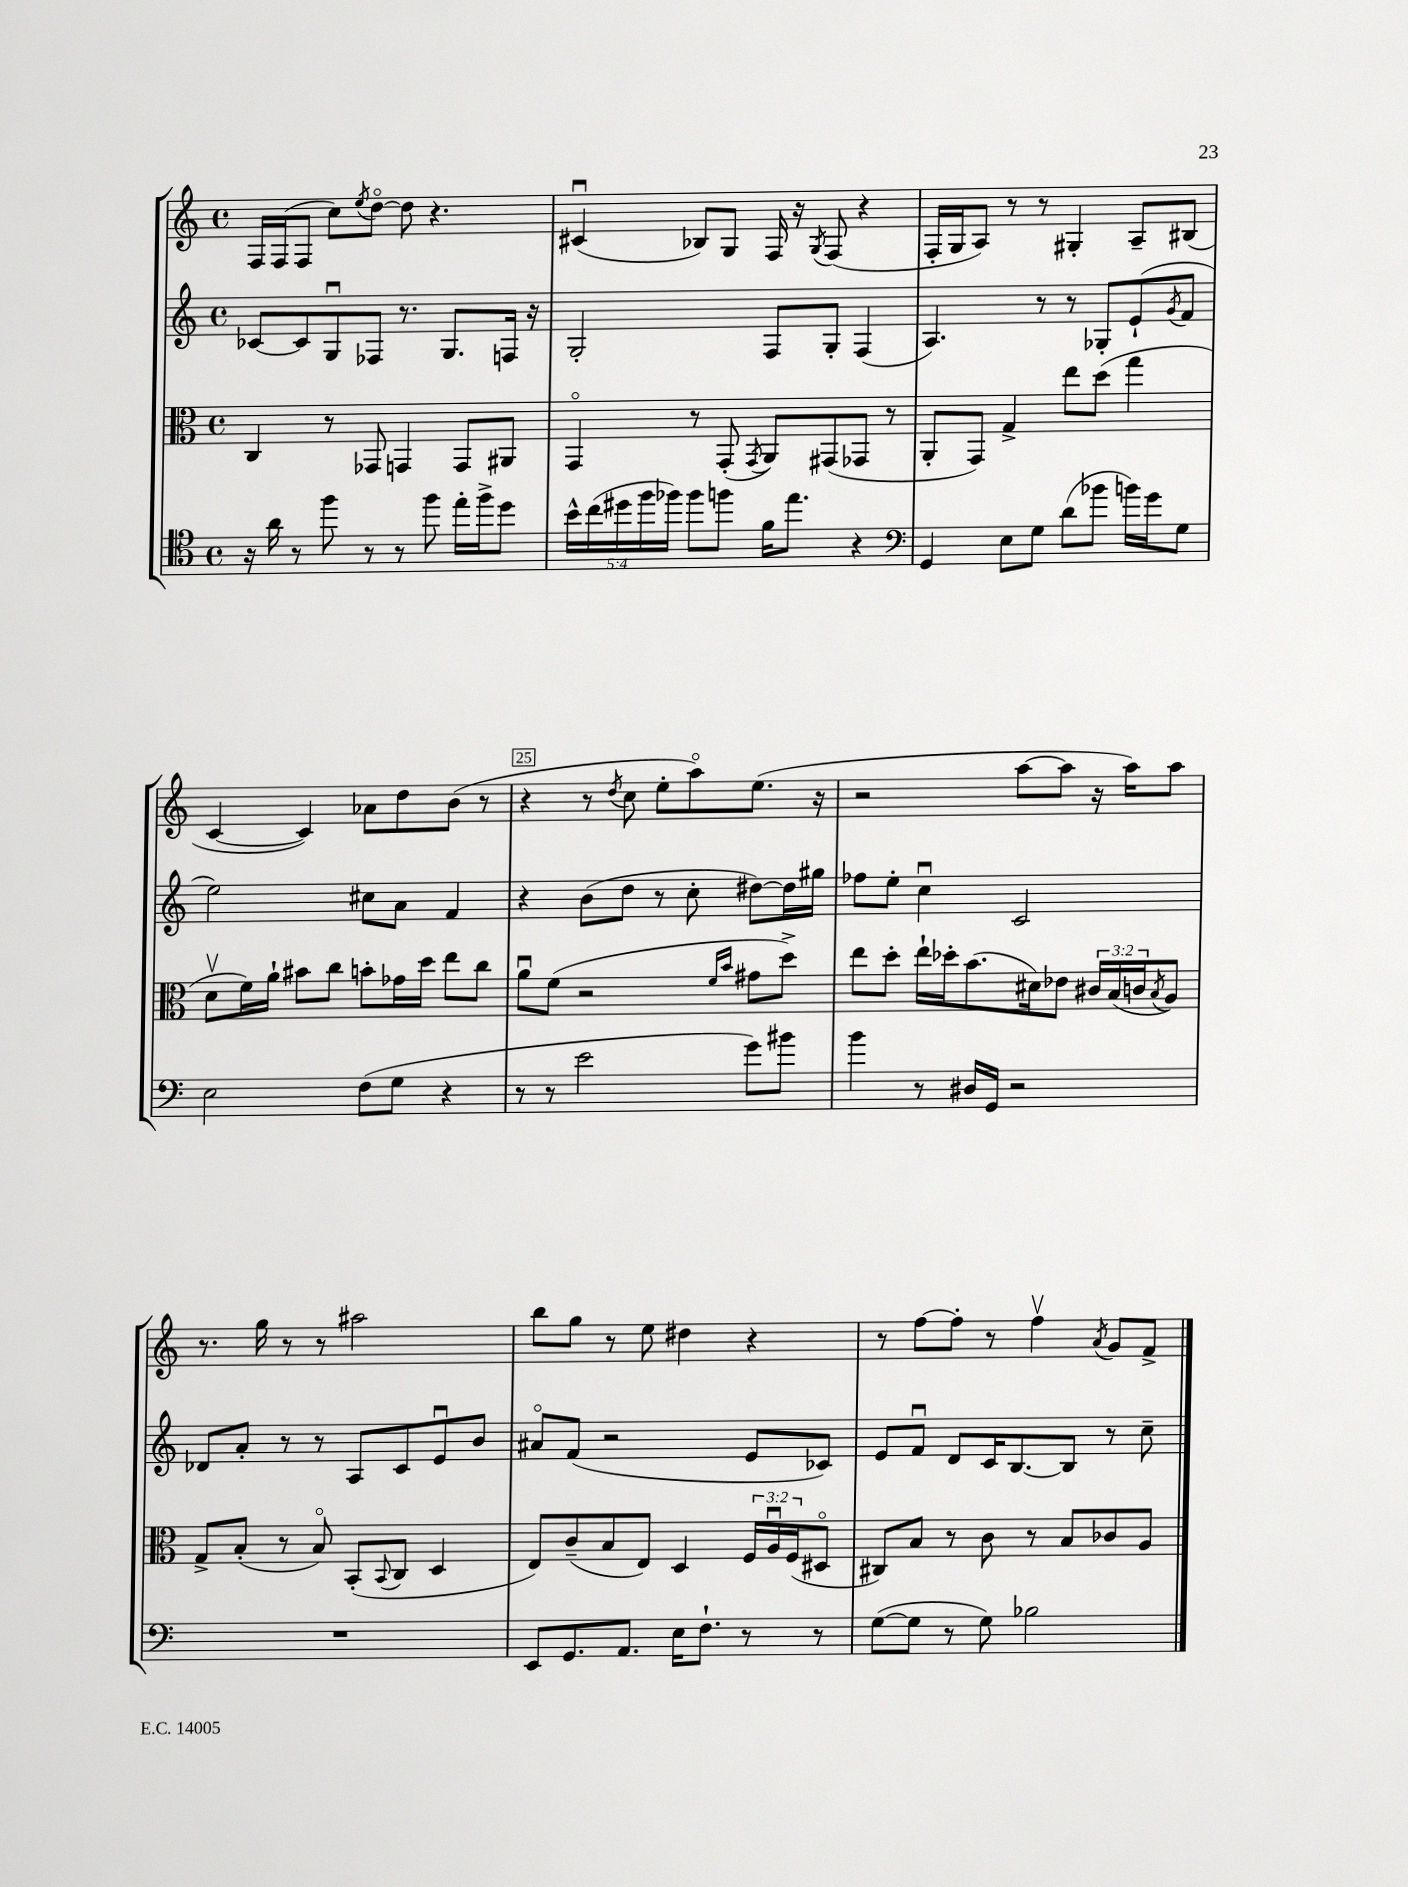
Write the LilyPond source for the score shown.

<<
\new StaffGroup <<
\new Staff = "s0" {
    \clef treble \key c \major \defaultTimeSignature \time 4/4
    f16 f16( f8 c''8) \acciaccatura { e''8 } d''8~\flageolet d''8 r4. |
    cis'4\downbow( bes8) g8 f16 r16 \acciaccatura { g8 } f8( r4 |
    f16-. g16 a8) r8 r8 gis4-. a8-- bis8( |
    c'4~ c'4) aes'8 d''8 b'8( r8 |
    r4 r8 \acciaccatura { d''8 } c''8 e''8-. a''8\flageolet) e''8.( r16 |
    r2 a''8~ a''8 r16 a''16) a''8 |
    r8. g''16 r8 r8 ais''2 |
    b''8 g''8 r8 e''8 dis''4 r4 |
    r8 f''8~ f''8-. r8 f''4\upbow \acciaccatura { a'8 } g'8 f'8-> \bar "|." |
}
\new Staff = "s1" {
    \clef treble \key c \major \defaultTimeSignature \time 4/4
    ces'8~ ces'8 g8\downbow fes8 r8. g8. f16 r16 |
    g2-. f8 g8-. f4( |
    a4.) r8 r8 ges8-. e'8-!( \acciaccatura { g'8 } f'8 |
    e''2) cis''8 a'8 f'4 |
    r4 b'8( d''8 r8 c''8-. dis''8~) dis''16 gis''16 |
    fes''8 e''8-. c''4\downbow c'2 |
    des'8 a'8-. r8 r8 a8 c'8 e'8\downbow b'8 |
    ais'8\flageolet f'8( r2 e'8 ces'8) |
    e'8 f'8\downbow d'8 c'16 b8.~ b8 r8 c''8-- \bar "|." |
}
\new Staff = "s2" {
    \clef alto \key c \major \defaultTimeSignature \time 4/4 \override Staff.TupletNumber.text = #tuplet-number::calc-fraction-text
    c4 r8 ges,8 g,4 g,8 ais,8 |
    g,4\flageolet r8 g,8-.( \acciaccatura { g,8 } a,8) gis,8( ges,8 r8 |
    a,8-. g,8) g4-> e''8 d''8( g''4 |
    d'8\upbow f'16) a'16-! bis'8 c''8 b'8-. ges'16 d''16 e''8 c''8 |
    a'8\downbow f'8( r2 \grace { f'16 b'16 } gis'8 d''8->) |
    e''8 d''8-. e''16-! des''16-. b'8.( dis'16) ees'8 \tuplet 3/2 { cis'16 b16( c'16 } \acciaccatura { b8 } a8) |
    g8-> b8-.( r8 b8\flageolet) b,8-.( \appoggiatura { b,8 } c8 d4 |
    e8) c'8--( b8 e8) d4 \tuplet 3/2 { f16 a16\downbow f16( } dis8\flageolet |
    cis8) b8 r8 c'8 r8 b8 ces'8 a8 \bar "|." |
}
\new Staff = "s3" {
    \clef tenor \key c \major \defaultTimeSignature \time 4/4 \override Staff.TupletNumber.text = #tuplet-number::calc-fraction-text
    r16 a'16 r8 f''8 r8 r8 f''8 e''16-. f''16-> d''8 |
    \tuplet 5/4 { b'16-^ c''16( dis''16 f''16 fes''16) } fes''8 f''8 f'16 e''8. r4 |
    \clef bass g,4 e8 g8 d'8( bes'8 b'16) g'16 g8 |
    e2 f8( g8 r4 |
    r8 r8 e'2 g'8) bis'8 |
    b'4 r8 dis16 g,16 r2 |
    R1 |
    e,8 g,8. a,8. e16 f8.-! r8 r8 |
    g8~( g8 r8 g8) bes2 \bar "|." |
}
>>
>>
\layout { \context { \Score currentBarNumber = #21 \override BarNumber.break-visibility = ##(#f #t #t) barNumberVisibility = #(every-nth-bar-number-visible 5) \override BarNumber.stencil = #(make-stencil-boxer 0.1 0.3 ly:text-interface::print) } }
